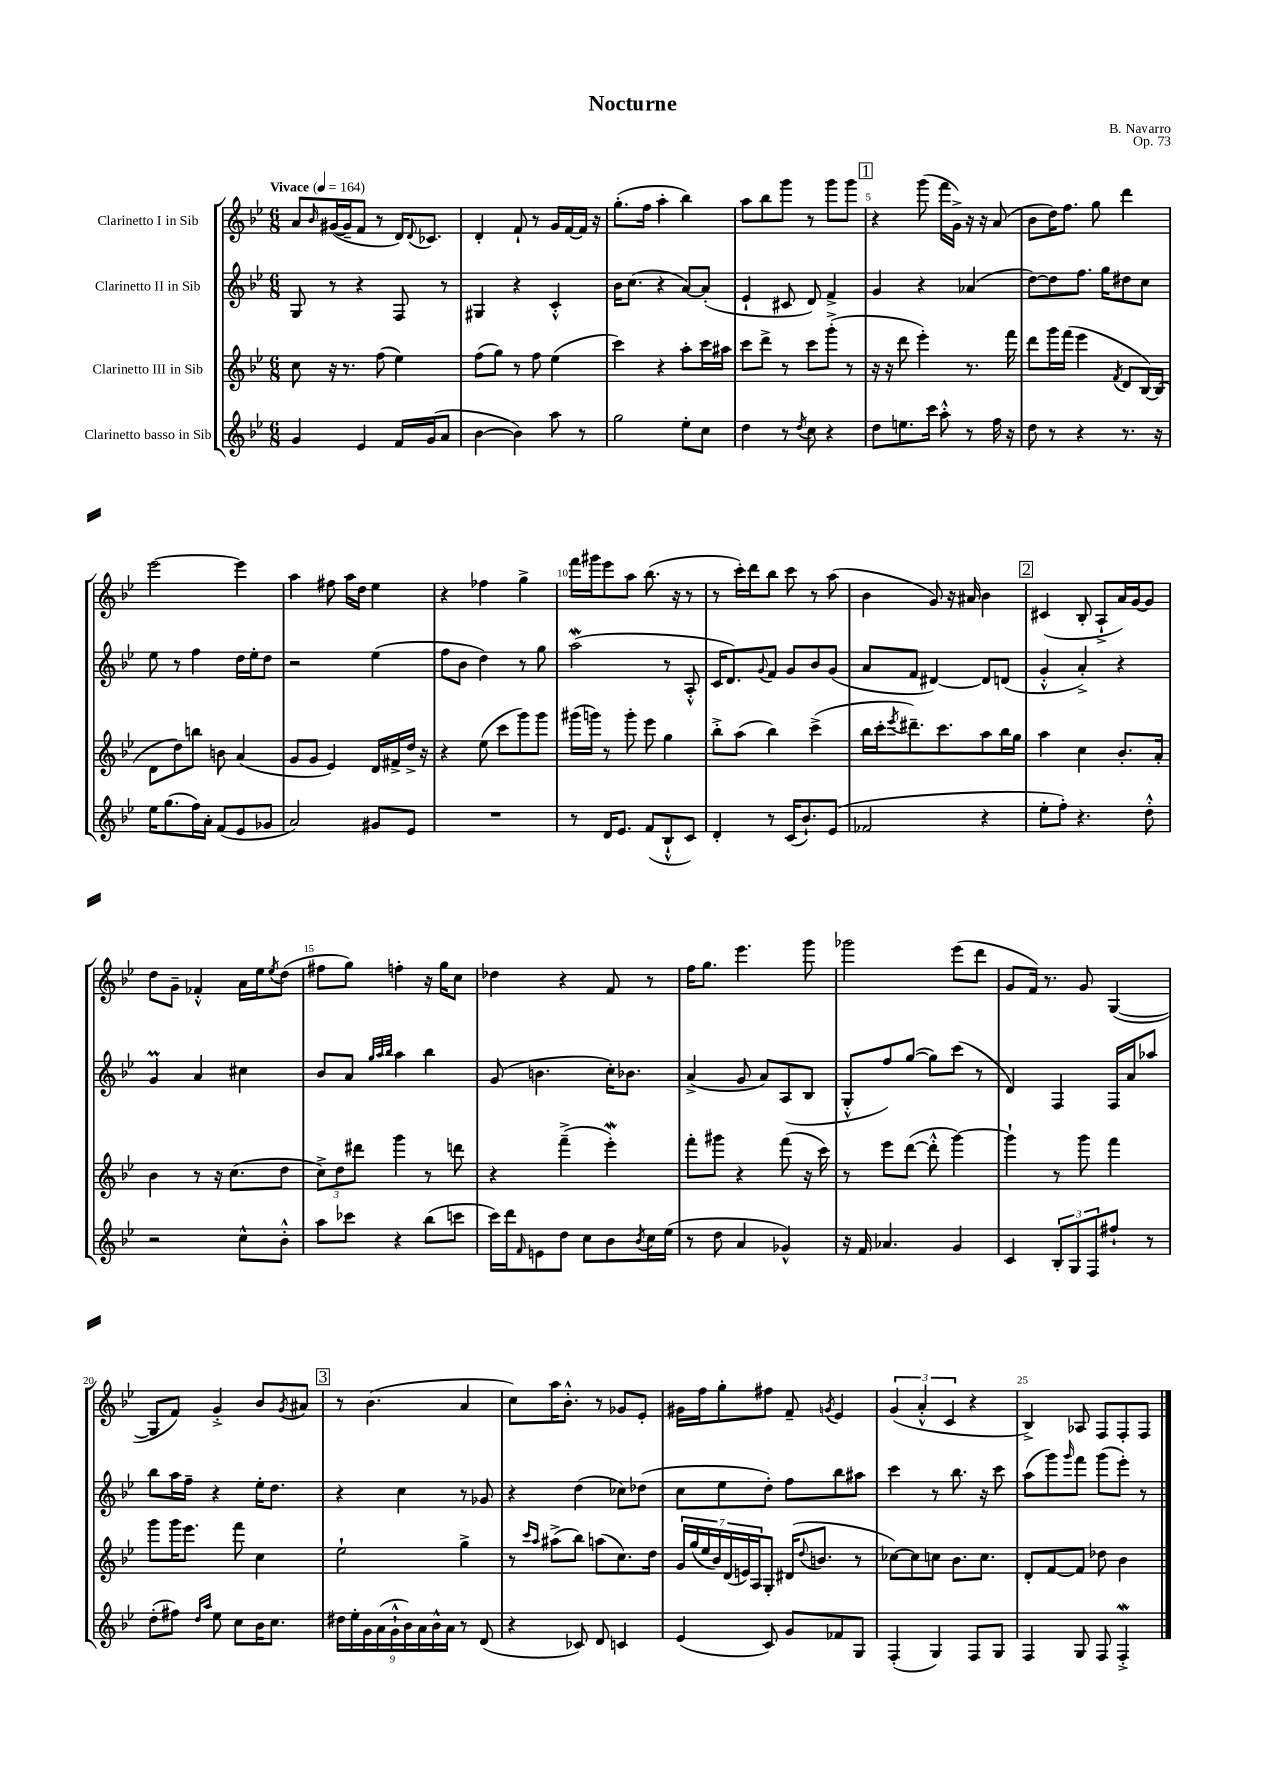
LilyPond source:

\header { title = "Nocturne" composer = "B. Navarro" opus = "Op. 73" }
<<
\new StaffGroup <<
\new Staff = "s0" \with { instrumentName = "Clarinetto I in Sib" } {
    \clef treble \key bes \major \numericTimeSignature \time 6/8 \tempo "Vivace" 4 = 164
    a'8 \grace { bes'16 } gis'16~( gis'16-- f'8 r8 d'16) \appoggiatura { d'8 } ces'8. |
    d'4-. f'8-! r8 g'16 f'16~ f'16 r16 |
    g''8.-.( f''16 a''4-. bes''4) |
    a''8 bes''8 g'''8 r8 g'''8 g'''8 |
    \mark \markup { \box "1" } r4 g'''8( f'''16 g'16->) r16 r16 a'8( |
    bes'8 d''16) f''8. g''8 d'''4 |
    ees'''2~ ees'''4 |
    a''4 fis''8 a''16 d''16 ees''4 |
    r4 fes''4 g''4-> |
    f'''16 gis'''16 ees'''8 a''8 bes''8.( r16 r8 |
    r8 c'''16-.) d'''16 bes''8 c'''8 r8 a''8( |
    bes'4 g'8) r16 ais'16 bes'4 |
    \mark \markup { \box "2" } cis'4( bes8-. a8-!-> a'16) g'16~ g'8 |
    d''8 g'8-- fes'4-.-^ a'16 ees''16 \acciaccatura { ees''8 } d''8( |
    fis''8 g''8) f''4-. r16 g''16 c''8 |
    des''4 r4 f'8 r8 |
    f''16 g''8. ees'''4. g'''8 |
    ges'''2 ees'''8( d'''8 |
    g'8 f'16) r8. g'8 g4~( |
    g8 f'8) g'4-.-> bes'8 \acciaccatura { g'8 } ais'8 |
    \mark \markup { \box "3" } r8 bes'4.( a'4 |
    c''8) a''16 bes'8.-.-^ r8 ges'8 ees'8-. |
    gis'16 f''16 g''8-. fis''8 f'8-- \acciaccatura { g'8 } ees'4 |
    \tuplet 3/2 { g'4( a'4-.-^ c'4 } r4 |
    bes4->) aes8 f8 f8-. f8 \bar "|." |
}
\new Staff = "s1" \with { instrumentName = "Clarinetto II in Sib" } {
    \clef treble \key bes \major \numericTimeSignature \time 6/8
    g8 r8 r4 f8 r8 |
    gis4 r4 c'4-.-^ |
    bes'16 c''8.( r4 a'8~) a'8-.( |
    ees'4-! cis'8 d'8) f'4-> |
    \mark \markup { \box "1" } g'4 r4 aes'4( |
    d''8~) d''8 f''8. g''16 dis''8 c''8 |
    ees''8 r8 f''4 d''16 ees''16-. d''8 |
    r2 ees''4( |
    f''8 bes'8 d''4) r8 g''8 |
    a''2\mordent( r8 a8-.-^ |
    c'16 d'8.) \appoggiatura { g'8 } f'8 g'8 bes'8 g'8( |
    a'8 f'8 dis'4~) dis'8 d'8( |
    \mark \markup { \box "2" } g'4-.-^ a'4-.->) r4 |
    g'4\prall a'4 cis''4 |
    bes'8 a'8 \grace { g''32 a''32 bes''32 } a''4 bes''4 |
    g'8( b'4. c''16-.) bes'8. |
    a'4->( g'8 a'8) a8( bes8 |
    g8-.-^ f''8) g''8~( g''8) c'''8( r8 |
    d'4) f4 f16 a'16 aes''8 |
    bes''8 a''16 f''16-- r4 ees''16-. d''8. |
    \mark \markup { \box "3" } r4 c''4 r8 ges'8 |
    r4 d''4( ces''8) des''8( |
    c''8 ees''8 d''8-.) f''8 bes''8 ais''8 |
    c'''4 r8 bes''8. r16 c'''8 |
    a''8( g'''8) \grace { g'''16 } f'''8 g'''8( ees'''8-.) r8 \bar "|." |
}
\new Staff = "s2" \with { instrumentName = "Clarinetto III in Sib" } {
    \clef treble \key bes \major \numericTimeSignature \time 6/8
    c''8 r16 r8. f''8( ees''4) |
    f''8( g''8) r8 f''8 ees''4( |
    c'''4) r4 a''8-. c'''16 ais''16 |
    c'''8 d'''8-> r8 c'''8 g'''8-.->( r8 |
    \mark \markup { \box "1" } r16 r16 d'''8 ees'''4-.) r8. f'''16 |
    d'''8 g'''16 f'''16( ees'''4 \acciaccatura { f'8 } d'8 bes16~) bes16( |
    d'8 d''8) b''8 b'8 a'4( |
    g'8 g'8 ees'4) d'16 fis'16-> d''16-> r16 |
    r4 ees''8( c'''8 g'''8) g'''8 |
    gis'''16( g'''16) r8 g'''8-. ees'''8 g''4 |
    bes''8-.-> a''8( bes''4) c'''4->( |
    bes''16 c'''16-. \acciaccatura { ees'''8 } dis'''8.--) c'''8. a''8 bes''16 g''16 |
    \mark \markup { \box "2" } a''4 c''4 bes'8.-. a'16-. |
    bes'4 r8 r16 c''8.( d''8 |
    \tuplet 3/2 { c''8->) d''8 dis'''8 } g'''4 r8 d'''8 |
    r4 f'''4--->( ees'''4-.\mordent) |
    f'''8-. gis'''8 r4 f'''8( r16 c'''16) |
    r8 ees'''8 d'''8~( d'''8-.-^ g'''4~) |
    g'''4-! r8 g'''8 f'''4 |
    g'''8 g'''16 ees'''8. f'''8 c''4 |
    \mark \markup { \box "3" } ees''2-! g''4-> |
    r8 \grace { c'''16 a''16 } ais''8->( bes''8) a''8( c''8.) d''16 |
    \tuplet 7/4 { g'16 g''16( ees''16 bes'16) d'16( e'16) a16 } g8-. dis'16( \appoggiatura { d''8 } b'8. r8 |
    ces''8~) ces''8 c''8 bes'8. c''8. |
    d'8-. f'8~ f'8 des''8 bes'4 \bar "|." |
}
\new Staff = "s3" \with { instrumentName = "Clarinetto basso in Sib" } {
    \clef treble \key bes \major \numericTimeSignature \time 6/8
    g'4 ees'4 f'16 g'16( a'8 |
    bes'4~ bes'4) a''8 r8 |
    g''2 ees''8-. c''8 |
    d''4 r8 \acciaccatura { d''8 } c''8 r4 |
    \mark \markup { \box "1" } d''8 e''8. c'''16 a''8-.-^ r8 f''16 r16 |
    d''8 r8 r4 r8. r16 |
    ees''16 g''8.( f''16) a'16-. f'8( ees'8 ges'8 |
    a'2) gis'8 ees'8 |
    R2. |
    r8 d'16 ees'8. f'8( bes8-!-^ c'8) |
    d'4-. r8 c'16( bes'8.-!) ees'8( |
    fes'2 r4 |
    \mark \markup { \box "2" } ees''8-. f''8-.) r4. d''8-.-^ |
    r2 c''8-^ bes'8-.-^ |
    a''8 ces'''8 r4 bes''8( c'''8 |
    c'''16) d'''16 \grace { f'16 } e'8 d''8 c''8 bes'8 \acciaccatura { bes'8 } c''16 ees''16( |
    r8 d''8 a'4 ges'4-^) |
    r16 f'16 aes'4. g'4 |
    c'4 \tuplet 3/2 { bes8-. g8 f8 } fis''8-! r8 |
    d''8-.( fis''8) \grace { d''16 a''16 } ees''8 c''8 bes'16 c''8. |
    \mark \markup { \box "3" } \tuplet 9/8 { dis''16 ees''16-. g'16 a'16( g'16-!-^ bes'16) a'16 bes'16-^ a'16 } r8 d'8( |
    r4 ces'8) d'8 c'4 |
    ees'4( c'8) g'8 fes'8 g8 |
    f4-.( g4) f8 g8 |
    f4 g8 f8 f4-.->\mordent \bar "|." |
}
>>
>>
\layout { \context { \Score \override BarNumber.break-visibility = ##(#f #t #t) barNumberVisibility = #(every-nth-bar-number-visible 5) } }
